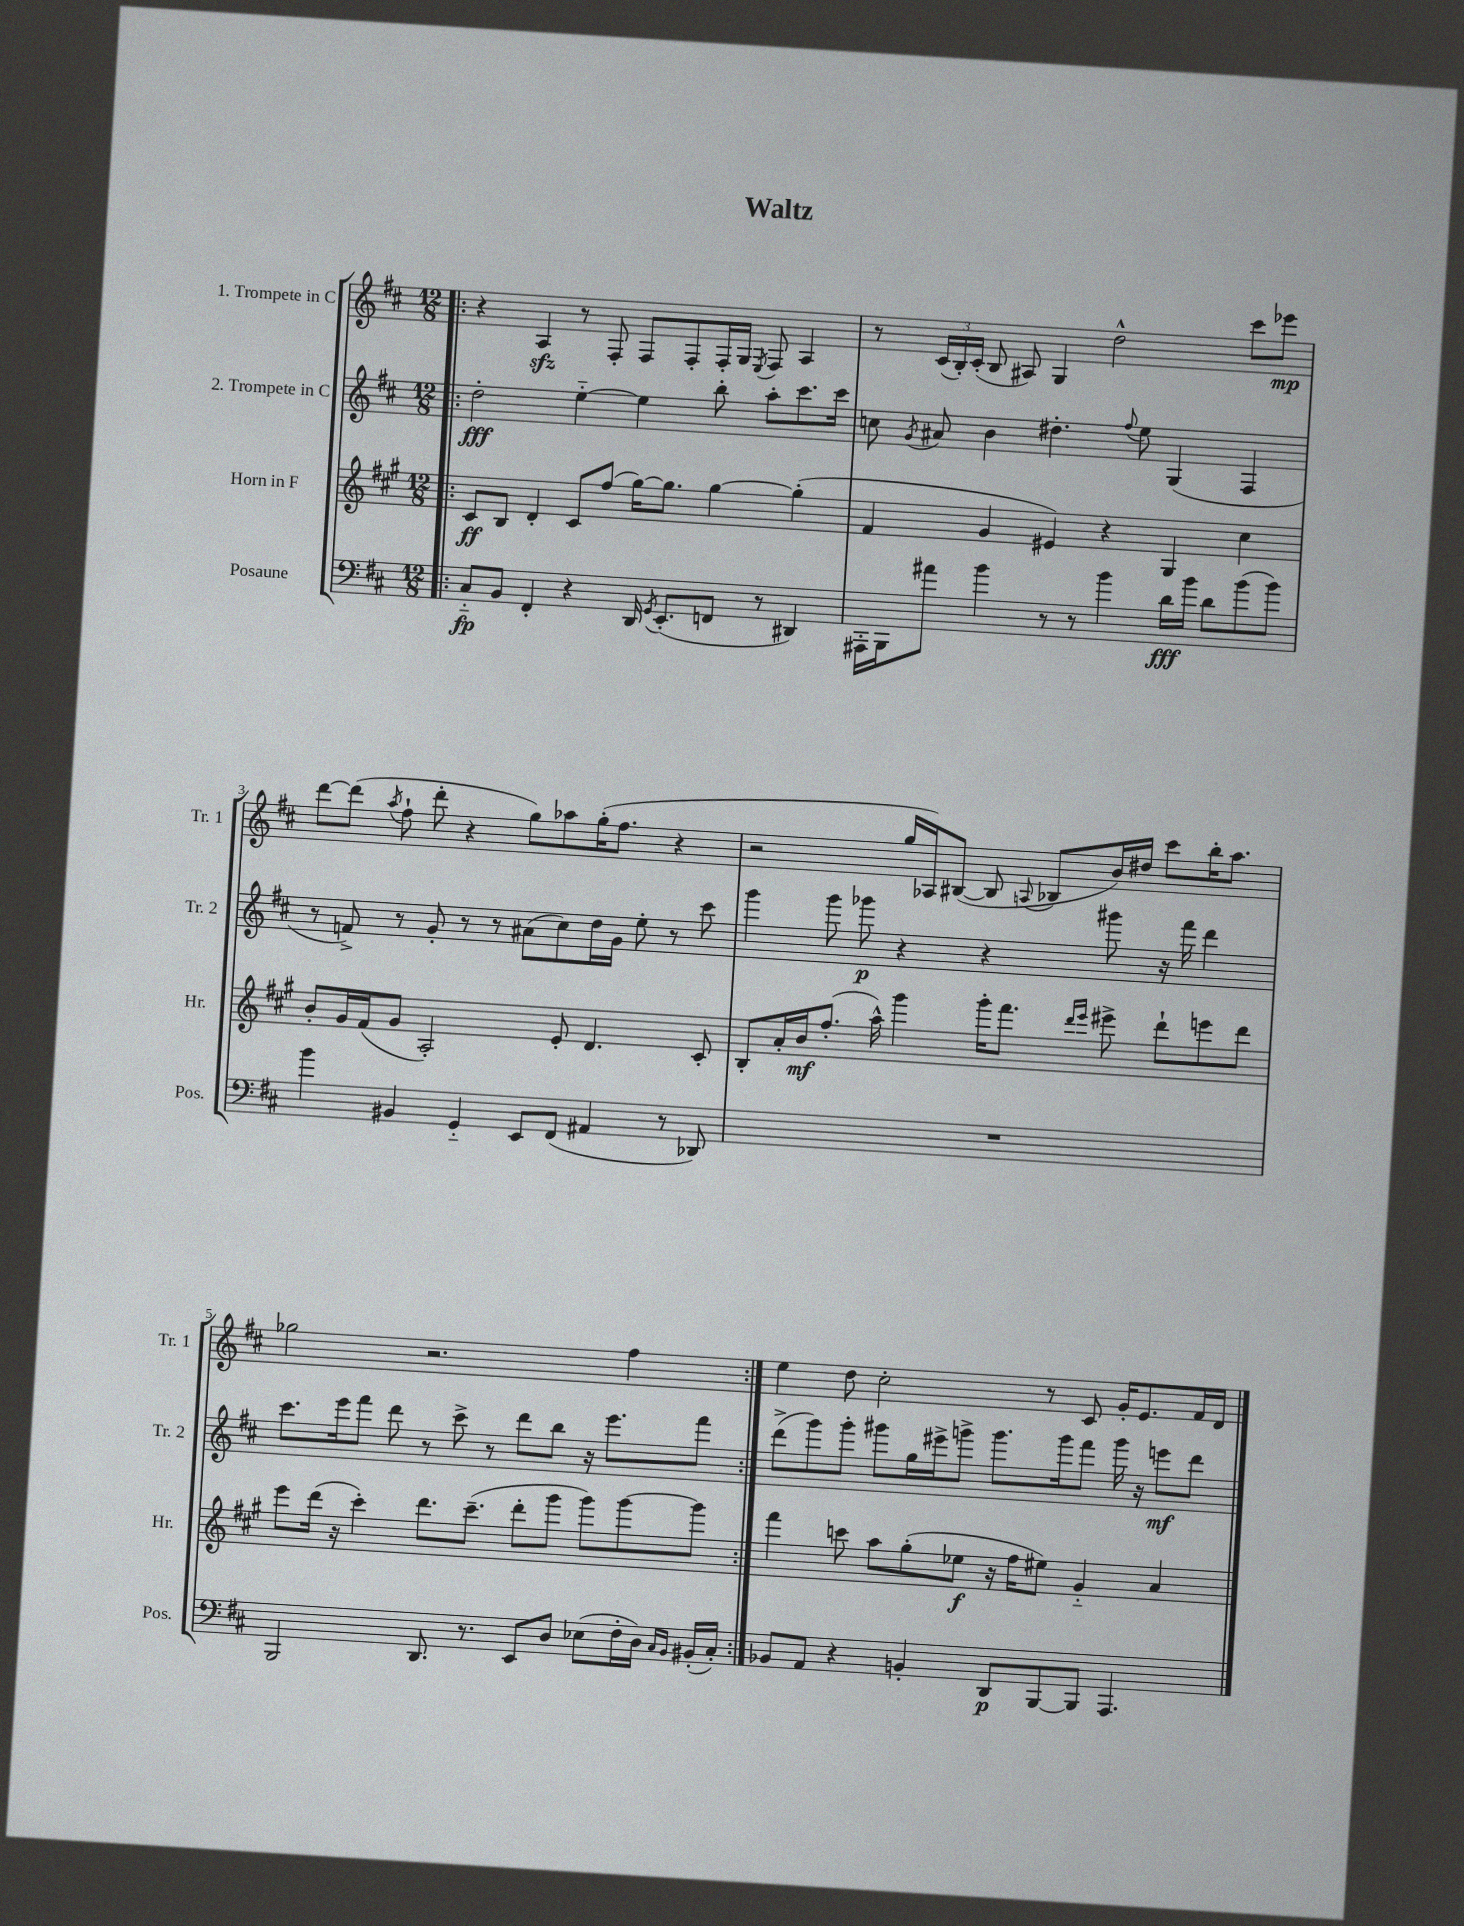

**kern	**dynam	**kern	**dynam	**kern	**dynam	**kern	**dynam
*part4	*part4	*part3	*part3	*part2	*part2	*part1	*part1
*staff4	*staff4	*staff3	*staff3	*staff2	*staff2	*staff1	*staff1
*I"Posaune	*	*I"Horn in F	*	*I"2. Trompete in C	*	*I"1. Trompete in C	*
*I'Pos.	*	*I'Hr.	*	*I'Tr. 2	*	*I'Tr. 1	*
*clefF4	*	*clefG2	*	*clefG2	*	*clefG2	*
*k[f#c#]	*	*k[f#c#g#]	*	*k[f#c#]	*	*k[f#c#]	*
*M12/8	*	*M12/8	*	*M12/8	*	*M12/8	*
=1!|:	=1!|:	=1!|:	=1!|:	=1!|:	=1!|:	=1!|:	=1!|:
8C#/L	fp	8c#/L	ff	2dd'\	fff	4r	.
8BB/J	.	8B/J	.	.	.	.	.
4FF#'/	.	4d'/	.	.	.	4Azz/	.
4r	.	8c#/L	.	[4ee\	.	8r	.
.	.	(8ff#/J	.	.	.	8F#'/	.
16DD/	.	[16gg#\KL)	.	4ee\]	.	8F#/L	.
8qGG/	.	.	.	.	.	.	.
(8.EE'/L	.	8.gg#\J]	.	.	.	.	.
.	.	.	.	.	.	8F#'/	.
8FFn/J	.	[4gg#\	.	8bb'\	.	16F#'/L	.
.	.	.	.	.	.	16G/JJ	.
.	.	.	.	.	.	8qE/	.
8r	.	.	.	8aa'\L	.	8F#/	.
4DD#X/)	.	(4gg#'\]	.	8.ccc#\	.	4A/	.
.	.	.	.	16ccc#\Jk	.	.	.
=2	=2	=2	=2	=2	=2	=2	=2
16AAA#X'\LL	.	4f#/	.	8ccn\	.	8r	.
16BBB\J	.	.	.	.	.	.	.
.	.	.	.	8qg/	.	.	.
8a#X\J	.	.	.	8a#X/	.	(24c#/LL	.
.	.	.	.	.	.	24B'/)	.
.	.	.	.	.	.	(24c#'/JJ	.
4b\	.	4g#/	.	4b\	.	8B/	.
.	.	.	.	.	.	8A#X/)	.
8r	.	4e#X/)	.	4.dd#X'\	.	4G/	.
8r	.	.	.	.	.	.	.
4b\	.	4r	.	.	.	2dd^^\	.
.	.	.	.	8qqff#/	.	.	.
.	.	.	.	8ee\	.	.	.
16d\LL	fff	4G#/	.	(4G/	.	.	.
16b\JJ	.	.	.	.	.	.	.
8d\L	.	.	.	.	.	.	.
(8b\	.	4cc#\	.	4F#/	.	8ccc#\L	.
8b\J)	.	.	.	.	.	8eee-X\J	mp
!!LO:LB:g=z
=3	=3	=3	=3	=3	=3	=3	=3
4b\	.	8b'/L	.	8r	.	[8ddd\L	.
.	.	16g#/L	.	8fn^/)	.	(8ddd\J]	.
.	.	(16f#/J	.	.	.	.	.
.	.	.	.	.	.	8qaa/	.
4BB#X/	.	8g#/J	.	8r	.	8ff#`\	.
.	.	2A'/)	.	8g'/	.	8ddd'\	.
4GG/	.	.	.	8r	.	4r	.
.	.	.	.	8r	.	.	.
8EE/L	.	.	.	(8a#X\L	.	8gg\L)	.
(8FF#/J	.	8e'/	.	8cc#\)	.	8aa-X\	.
4AA#X/	.	4.d/	.	16dd\L	.	(16gg'\K	.
.	.	.	.	16g\JJ	.	8.ff#\J	.
.	.	.	.	8ee'\	.	.	.
8r	.	.	.	8r	.	4r	.
8DD-X/)	.	8c#'/	.	8ccc#\	.	.	.
=4	=4	=4	=4	=4	=4	=4	=4
1.r	.	8B'/L	.	4ggg\	.	2r	.
.	.	16a'/L	.	.	.	.	.
.	.	16b/J	mf	.	.	.	.
.	.	(8.ff#'/J	.	8ggg\	.	.	.
.	.	.	.	8ggg-X\	p	.	.
.	.	16aa^^\)	.	.	.	.	.
.	.	4ggg#\	.	4r	.	16gg/LL	.
.	.	.	.	.	.	16A-X/J)	.
.	.	.	.	.	.	([8B#X/J	.
.	.	16ggg#'\KL	.	4r	.	8B#/]	.
.	.	8.fff#\J	.	.	.	.	.
.	.	.	.	.	.	8qqAn/	.
.	.	.	.	.	.	8B-X/L	.
.	.	16qqddd/LL	.	.	.	.	.
.	.	16qqeee/JJ	.	.	.	.	.
.	.	8eee#X^\	.	8ggg#X\	.	16b/L)	.
.	.	.	.	.	.	16dd#X/JJ	.
.	.	8ddd`\L	.	16r	.	8ccc#\L	.
.	.	.	.	16fff#\	.	.	.
.	.	8eeen\	.	4ddd\	.	16bb'\K	.
.	.	.	.	.	.	8.aa\J	.
.	.	8ddd\J	.	.	.	.	.
!!LO:LB:g=z
=5	=5	=5	=5	=5	=5	=5	=5
2BBB/	.	8eee\L	.	8.ccc#\L	.	2gg-X\	.
.	.	(16ddd\Jk	.	.	.	.	.
.	.	16r	.	16eee\k	.	.	.
.	.	4ccc#'\)	.	8fff#\J	.	.	.
.	.	.	.	8ddd\	.	.	.
8.DD/	.	8.ddd\L	.	8r	.	2.r	.
.	.	.	.	8ccc#^\	.	.	.
8.r	.	(8.ccc#~\J	.	.	.	.	.
.	.	.	.	8r	.	.	.
8EE/L	.	8ddd'\L	.	8ddd\L	.	.	.
8D/J	.	8ggg#\J	.	8bb\J	.	.	.
(8E-X\L	.	8ggg#\L)	.	16r	.	.	.
.	.	.	.	8.eee\L	.	.	.
16F#'\L	.	[8ggg#\	.	.	.	4ff#\	.
16D\JJ)	.	.	.	.	.	.	.
16qqC#/LL	.	.	.	.	.	.	.
16qqBB/JJ	.	.	.	.	.	.	.
(16BB#X'/LL	.	8ggg#\J]	.	8fff#\J	.	.	.
16C#'/JJ)	.	.	.	.	.	.	.
=6:|!	=6:|!	=6:|!	=6:|!	=6:|!	=6:|!	=6:|!	=6:|!
8BB-X/L	.	4fff#\	.	(8ddd^\L	.	4ee\	.
8AA/J	.	.	.	8ggg\)	.	.	.
4r	.	8cccn\	.	8ggg'\J	.	8dd\	.
.	.	8aa\L	.	8ggg#X\L	.	2cc#'\	.
4BBn'/	.	(8gg#'\	.	16gg\L	.	.	.
.	.	.	.	16eee#X^\J	.	.	.
.	.	8ee-X\J	f	8gggn^\J	.	.	.
8DD/L	p	16r	.	8.ggg\L	.	.	.
.	.	16ff#\KL	.	.	.	.	.
[8BBB/	.	8ee#X\J)	.	.	.	8r	.
.	.	.	.	16ggg\k	.	.	.
8BBB/J]	.	4g#/	.	8fff#\J	.	8c#/	.
4.AAA/	.	.	.	16ggg\	.	16g'/KL	.
.	.	.	.	16r	.	8.e/	.
.	.	4a/	.	8eeen\L	mf	.	.
.	.	.	.	8ddd\J	.	16f#/L	.
.	.	.	.	.	.	16d/JJ	.
==	==	==	==	==	==	==	==
*-	*-	*-	*-	*-	*-	*-	*-
